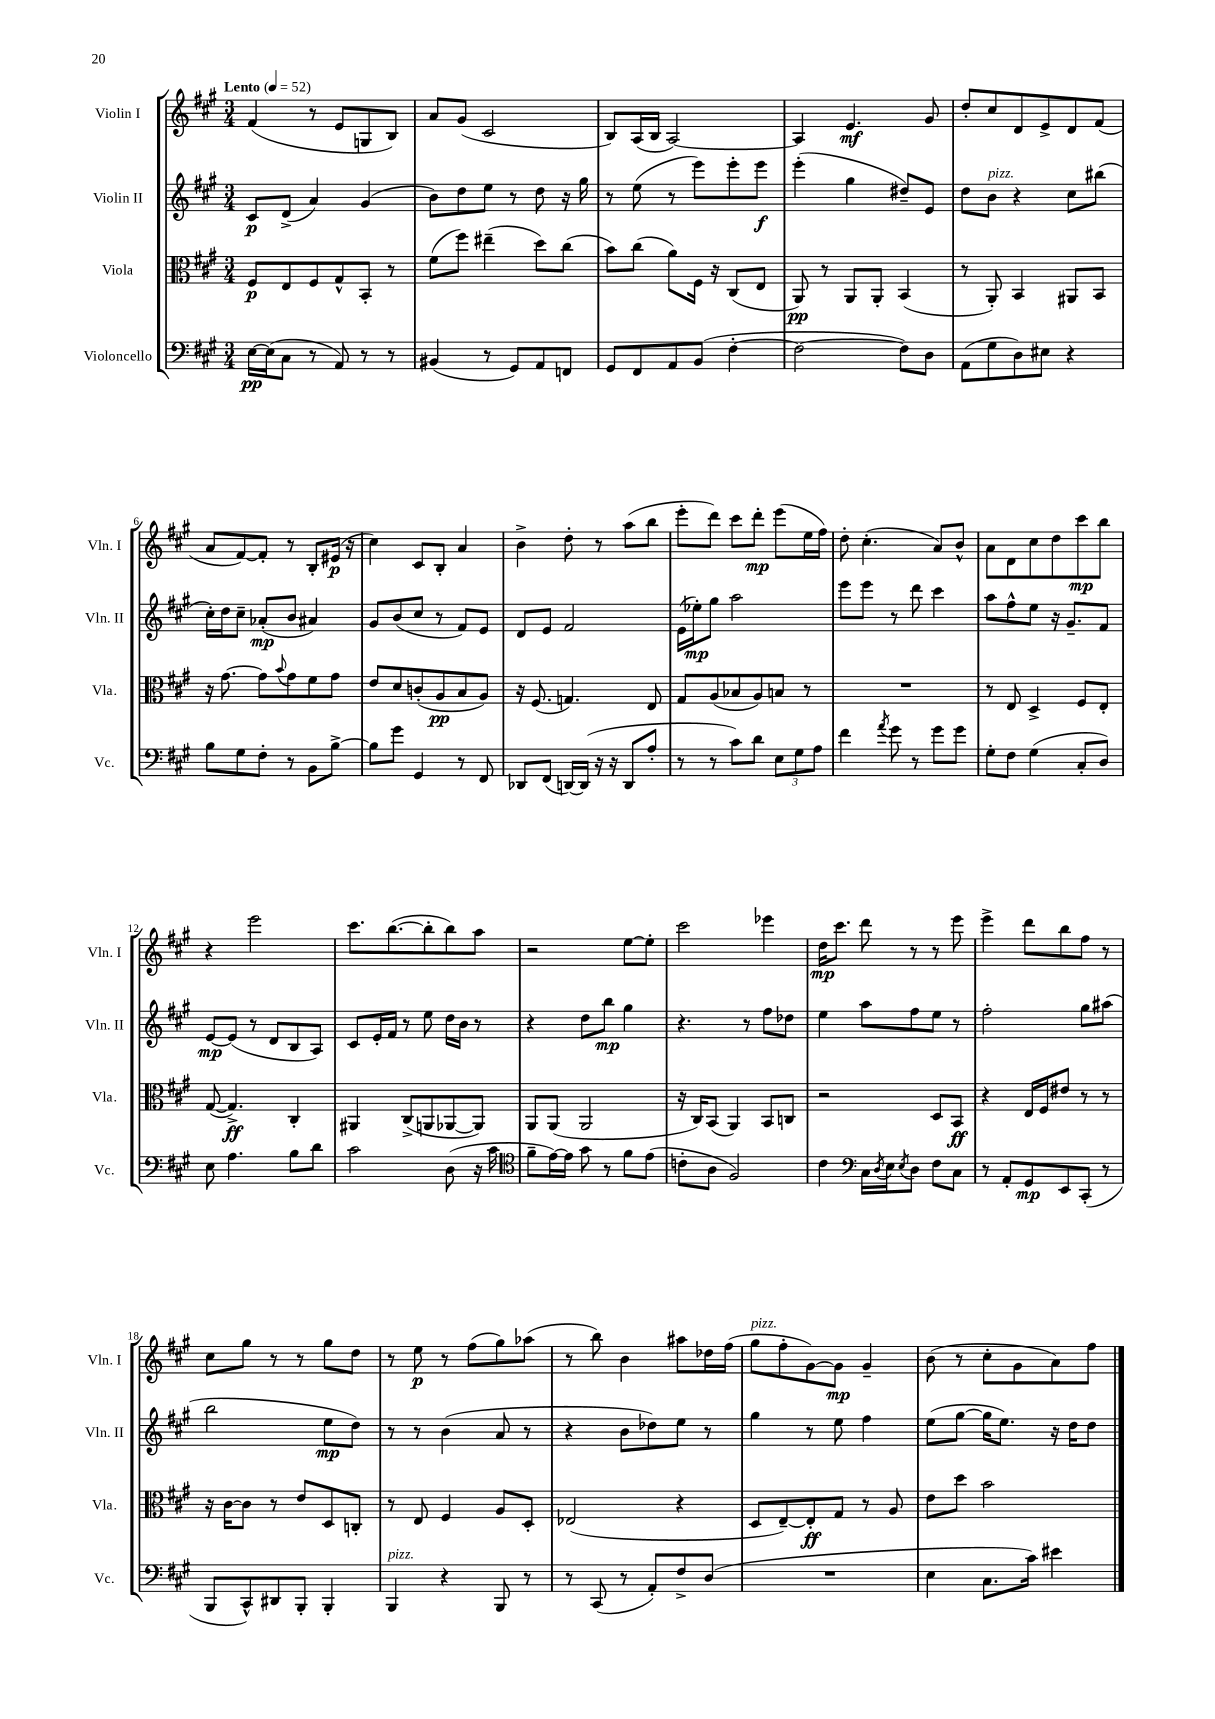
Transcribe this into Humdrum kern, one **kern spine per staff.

**kern	**dynam	**kern	**dynam	**kern	**dynam	**kern	**dynam
*part4	*part4	*part3	*part3	*part2	*part2	*part1	*part1
*staff4	*staff4	*staff3	*staff3	*staff2	*staff2	*staff1	*staff1
*I"Violoncello	*	*I"Viola	*	*I"Violin II	*	*I"Violin I	*
*I'Vc.	*	*I'Vla.	*	*I'Vln. II	*	*I'Vln. I	*
*clefF4	*	*clefC3	*	*clefG2	*	*clefG2	*
*k[f#c#g#]	*	*k[f#c#g#]	*	*k[f#c#g#]	*	*k[f#c#g#]	*
*M3/4	*	*M3/4	*	*M3/4	*	*M3/4	*
*MM52	*	*MM52	*	*MM52	*	*MM52	*
=1	=1	=1	=1	=1	=1	=1	=1
!	!	!	!	!	!	!LO:TX:a:B:t=Lento	!
[16E\LL	pp	8F#/L	p	8c#/L	p	(4f#/	.
(16E\J]	.	.	.	.	.	.	.
8C#\J	.	8E/	.	(8d^/J	.	.	.
8r	.	8F#/	.	4a/)	.	8r	.
8AA/)	.	8G#^^/	.	.	.	8e/L	.
8r	.	8BB'/J	.	(4g#/	.	8Gn/	.
8r	.	8r	.	.	.	8B/J)	.
=2	=2	=2	=2	=2	=2	=2	=2
(4BB#X/	.	(8f#\L	.	8b\L)	.	8a/L	.
.	.	8ff#\J)	.	8dd\	.	(8g#/J	.
8r	.	(4ee#X~\	.	8ee\J	.	2c#/	.
8GG#/L)	.	.	.	8r	.	.	.
8AA/	.	8dd\L)	.	8dd\	.	.	.
8FFn/J	.	(8cc#\J	.	16r	.	.	.
.	.	.	.	16gg#\	.	.	.
=3	=3	=3	=3	=3	=3	=3	=3
8GG#/L	.	8b\L)	.	8r	.	8B/L)	.
8FF#/	.	(8cc#\J	.	(8ee\	.	(16A/L	.
.	.	.	.	.	.	16B/JJ	.
8AA/	.	8a\L)	.	8r	.	[2A/)	.
(8BB/J	.	16F#\Jk	.	8eee\L)	.	.	.
.	.	16r	.	.	.	.	.
[4F#'\	.	(8C#/L	.	8eee'\	.	.	.
.	.	8E/J	.	8eee\J	f	.	.
=4	=4	=4	=4	=4	=4	=4	=4
2F#\_	.	8AA/)	pp	(4eee'\	.	4A/]	.
.	.	8r	.	.	.	.	.
.	.	8AA/L	.	4gg#\	.	4.e/	mf
.	.	8AA'/J	.	.	.	.	.
8F#\L])	.	(4BB/	.	8dd#X~/L)	.	.	.
8D\J	.	.	.	8e/J	.	8g#/	.
=5	=5	=5	=5	=5	=5	=5	=5
(8AA\L	.	8r	.	8dd\L	.	8dd'/L	.
!	!	!	!	!LO:TX:a:i:t=pizz.	!	!	!
8G#\	.	8AA'/)	.	8b\J	.	8cc#/	.
8D\)	.	4BB/	.	4r	.	8d/	.
8E#X\J	.	.	.	.	.	8e^/	.
4r	.	8AA#X/L	.	8cc#\L	.	8d/	.
.	.	8BB/J	.	(8bb#X\J	.	(8f#/J	.
!!LO:LB:g=z
=6	=6	=6	=6	=6	=6	=6	=6
8B\L	.	16r	.	16cc#'\LL)	.	8a/L	.
.	.	[8.g#\	.	16dd\J	.	.	.
8G#\	.	.	.	8cc#~\J	.	[8f#/)	.
8F#'\J	.	8g#\L]	.	(8a-X'/L	mp	8f#'/J]	.
.	.	8qqb/	.	.	.	.	.
8r	.	8g#\	.	8b/J	.	8r	.
8BB\L	.	8f#\	.	4a#X/)	.	8B'/L	.
[8B^\J	.	8g#\J	.	.	.	(16e#X/Jk	p
.	.	.	.	.	.	16r	.
=7	=7	=7	=7	=7	=7	=7	=7
8B\L]	.	8e/L	.	8g#/L	.	4cc#\)	.
8g#\J	.	8d/	.	(8b/	.	.	.
4GG#/	.	(8cn'/	.	8cc#/J	.	8c#/L	.
.	.	8A/	pp	8r	.	8B'/J	.
8r	.	8B/	.	8f#/L)	.	4a/	.
8FF#/	.	8A/J)	.	8e/J	.	.	.
=8	=8	=8	=8	=8	=8	=8	=8
8DD-X/L	.	16r	.	8d/L	.	4b^\	.
.	.	(8.F#/	.	.	.	.	.
(8FF#/J	.	.	.	8e/J	.	.	.
[16DDn/LL)	.	4.Gn/)	.	2f#/	.	8dd'\	.
(16DD/JJ]	.	.	.	.	.	.	.
16r	.	.	.	.	.	8r	.
16r	.	.	.	.	.	.	.
8DD/L	.	.	.	.	.	(8aa\L	.
8A'/J	.	8E/	.	.	.	8bb\J	.
=9	=9	=9	=9	=9	=9	=9	=9
8r	.	8G#/L	.	(16e\LL	.	8eee'\L	.
.	.	.	.	16ee-X'\J)	mp	.	.
8r	.	(8A/	.	8gg#\J	.	8ddd\J)	.
8c#\L)	.	8B-X/	.	2aa\	.	8ccc#\L	.
8d\J	.	8A/)	.	.	.	8ddd'\J	mp
12E\L	.	8Bn/J	.	.	.	(8eee\L	.
12G#\	.	.	.	.	.	.	.
.	.	8r	.	.	.	16ee\L	.
12A\J	.	.	.	.	.	.	.
.	.	.	.	.	.	16ff#\JJ)	.
=10	=10	=10	=10	=10	=10	=10	=10
4f#\	.	2.r	.	8eee\L	.	8dd'\	.
.	.	.	.	8eee\J	.	(4.cc#'\	.
8qa/	.	.	.	.	.	.	.
8g#\	.	.	.	8r	.	.	.
8r	.	.	.	8ddd\	.	.	.
8g#\L	.	.	.	4ccc#\	.	8a/L)	.
8g#\J	.	.	.	.	.	8b^^/J	.
=11	=11	=11	=11	=11	=11	=11	=11
8G#'\L	.	8r	.	8aa\L	.	8a\L	.
8F#\J	.	8E/	.	8ff#^^\	.	8d\	.
(4G#\	.	4D^/	.	8ee\J	.	8cc#\	.
.	.	.	.	16r	.	8dd\	.
.	.	.	.	8.g#~/L	.	.	.
8C#'/L	.	8F#/L	.	.	.	8ccc#\	mp
8D/J)	.	8E'/J	.	8f#/J	.	8bb\J	.
!!LO:LB:g=z
=12	=12	=12	=12	=12	=12	=12	=12
8E\	.	([8G#/	.	[8e/L	mp	4r	.
4.A\	.	4.G#^/])	ff	(8e/J]	.	.	.
.	.	.	.	8r	.	2eee\	.
.	.	.	.	8d/L	.	.	.
8B\L	.	4C#'/	.	8B/	.	.	.
8d\J	.	.	.	8A/J)	.	.	.
=13	=13	=13	=13	=13	=13	=13	=13
2c#\	.	4AA#X/	.	8c#/L	.	8.ccc#\L	.
.	.	.	.	16e'/L	.	.	.
.	.	.	.	16f#/JJ	.	([8.bb\	.
.	.	(8C#^/L	.	8r	.	.	.
.	.	8AAn/	.	8ee\	.	8bb'\]	.
(8D\	.	[8AA-X/	.	16dd\LL	.	8bb\)	.
.	.	.	.	16b\JJ	.	.	.
16r	.	8AA-/J])	.	8r	.	8aa\J	.
16c#\	.	.	.	.	.	.	.
=14	=14	=14	=14	=14	=14	=14	=14
*clefC4	*	*	*	*	*	*	*
8f#~\L	.	8AA/L	.	4r	.	2r	.
[16e\L)	.	(8AA/J	.	.	.	.	.
16e\JJ]	.	.	.	.	.	.	.
8g#\	.	2AA/	.	8dd\L	.	.	.
8r	.	.	.	8bb\J	mp	.	.
8f#\L	.	.	.	4gg#\	.	[8ee\L	.
(8e\J	.	.	.	.	.	8ee'\J]	.
=15	=15	=15	=15	=15	=15	=15	=15
8cn'\L	.	16r	.	4.r	.	2ccc#\	.
.	.	16C#/KL)	.	.	.	.	.
8A\J	.	(8BB/J	.	.	.	.	.
2F#/)	.	4AA/)	.	.	.	.	.
.	.	.	.	8r	.	.	.
.	.	8BB/L	.	8ff#\L	.	4eee-X\	.
.	.	8Cn/J	.	8dd-X\J	.	.	.
=16	=16	=16	=16	=16	=16	=16	=16
4c#\	.	2r	.	4ee\	.	16dd\KL	mp
.	.	.	.	.	.	8.ccc#\J	.
*clefF4	*	*	*	*	*	*	*
16C#\LL	.	.	.	8aa\L	.	8ddd\	.
8qD/	.	.	.	.	.	.	.
16E\J	.	.	.	.	.	.	.
8qE/	.	.	.	.	.	.	.
8D\J	.	.	.	8ff#\	.	8r	.
8F#\L	.	8D/L	.	8ee\J	.	8r	.
8C#\J	.	8BB/J	ff	8r	.	8eee\	.
=17	=17	=17	=17	=17	=17	=17	=17
8r	.	4r	.	2ff#'\	.	4eee^\	.
8AA'/L	.	.	.	.	.	.	.
8GG#/	mp	16E/LL	.	.	.	8ddd\L	.
.	.	16F#/J	.	.	.	.	.
8EE/	.	8e#X/J	.	.	.	8bb\	.
(8CC#'/J	.	8r	.	8gg#\L	.	8ff#\J	.
8r	.	8r	.	(8aa#X\J	.	8r	.
!!LO:LB:g=z
=18	=18	=18	=18	=18	=18	=18	=18
8BBB/L	.	16r	.	2bb\	.	8cc#\L	.
.	.	[16c#\KL	.	.	.	.	.
8CC#^^/)	.	8c#\J]	.	.	.	8gg#\J	.
8DD#X/	.	8r	.	.	.	8r	.
8BBB'/J	.	8e/L	.	.	.	8r	.
4BBB'/	.	8D/	.	8ee\L	mp	8gg#\L	.
.	.	8Cn'/J	.	8dd\J)	.	8dd\J	.
=19	=19	=19	=19	=19	=19	=19	=19
!LO:TX:a:i:t=pizz.	!	!	!	!	!	!	!
4BBB/	.	8r	.	8r	.	8r	.
.	.	8E/	.	8r	.	8ee\	p
4r	.	4F#/	.	(4b\	.	8r	.
.	.	.	.	.	.	(8ff#\L	.
8BBB/	.	8A/L	.	8a/	.	8gg#\)	.
8r	.	8D'/J	.	8r	.	(8aa-X\J	.
=20	=20	=20	=20	=20	=20	=20	=20
8r	.	(2E-X/	.	4r	.	8r	.
(8CC#/	.	.	.	.	.	8bb\)	.
8r	.	.	.	8b\L	.	4b\	.
8AA'/L)	.	.	.	8dd-X\)	.	.	.
8F#^/	.	4r	.	8ee\J	.	8aa#X\L	.
(8D/J	.	.	.	8r	.	16dd-X\L	.
.	.	.	.	.	.	(16ff#\JJ	.
=21	=21	=21	=21	=21	=21	=21	=21
!	!	!	!	!	!	!LO:TX:a:i:t=pizz.	!
2.r	.	8D/L	.	4gg#\	.	8gg#\L	.
.	.	[8E~/)	.	.	.	8ff#'\	.
.	.	8E'/]	ff	8r	.	[8g#\)	.
.	.	8G#/J	.	8ee\	.	8g#\J]	mp
.	.	8r	.	4ff#\	.	4g#~/	.
.	.	8A/	.	.	.	.	.
=22	=22	=22	=22	=22	=22	=22	=22
4E\	.	8e\L	.	(8ee\L	.	(8b\	.
.	.	8dd\J	.	[8gg#\J	.	8r	.
8.C#\L	.	2b\	.	16gg#\KL]	.	8cc#'\L	.
.	.	.	.	8.ee\J)	.	.	.
.	.	.	.	.	.	8g#\	.
16c#\Jk)	.	.	.	.	.	.	.
4e#X\	.	.	.	16r	.	8a\)	.
.	.	.	.	16dd\KL	.	.	.
.	.	.	.	8dd\J	.	8ff#\J	.
==	==	==	==	==	==	==	==
*-	*-	*-	*-	*-	*-	*-	*-
